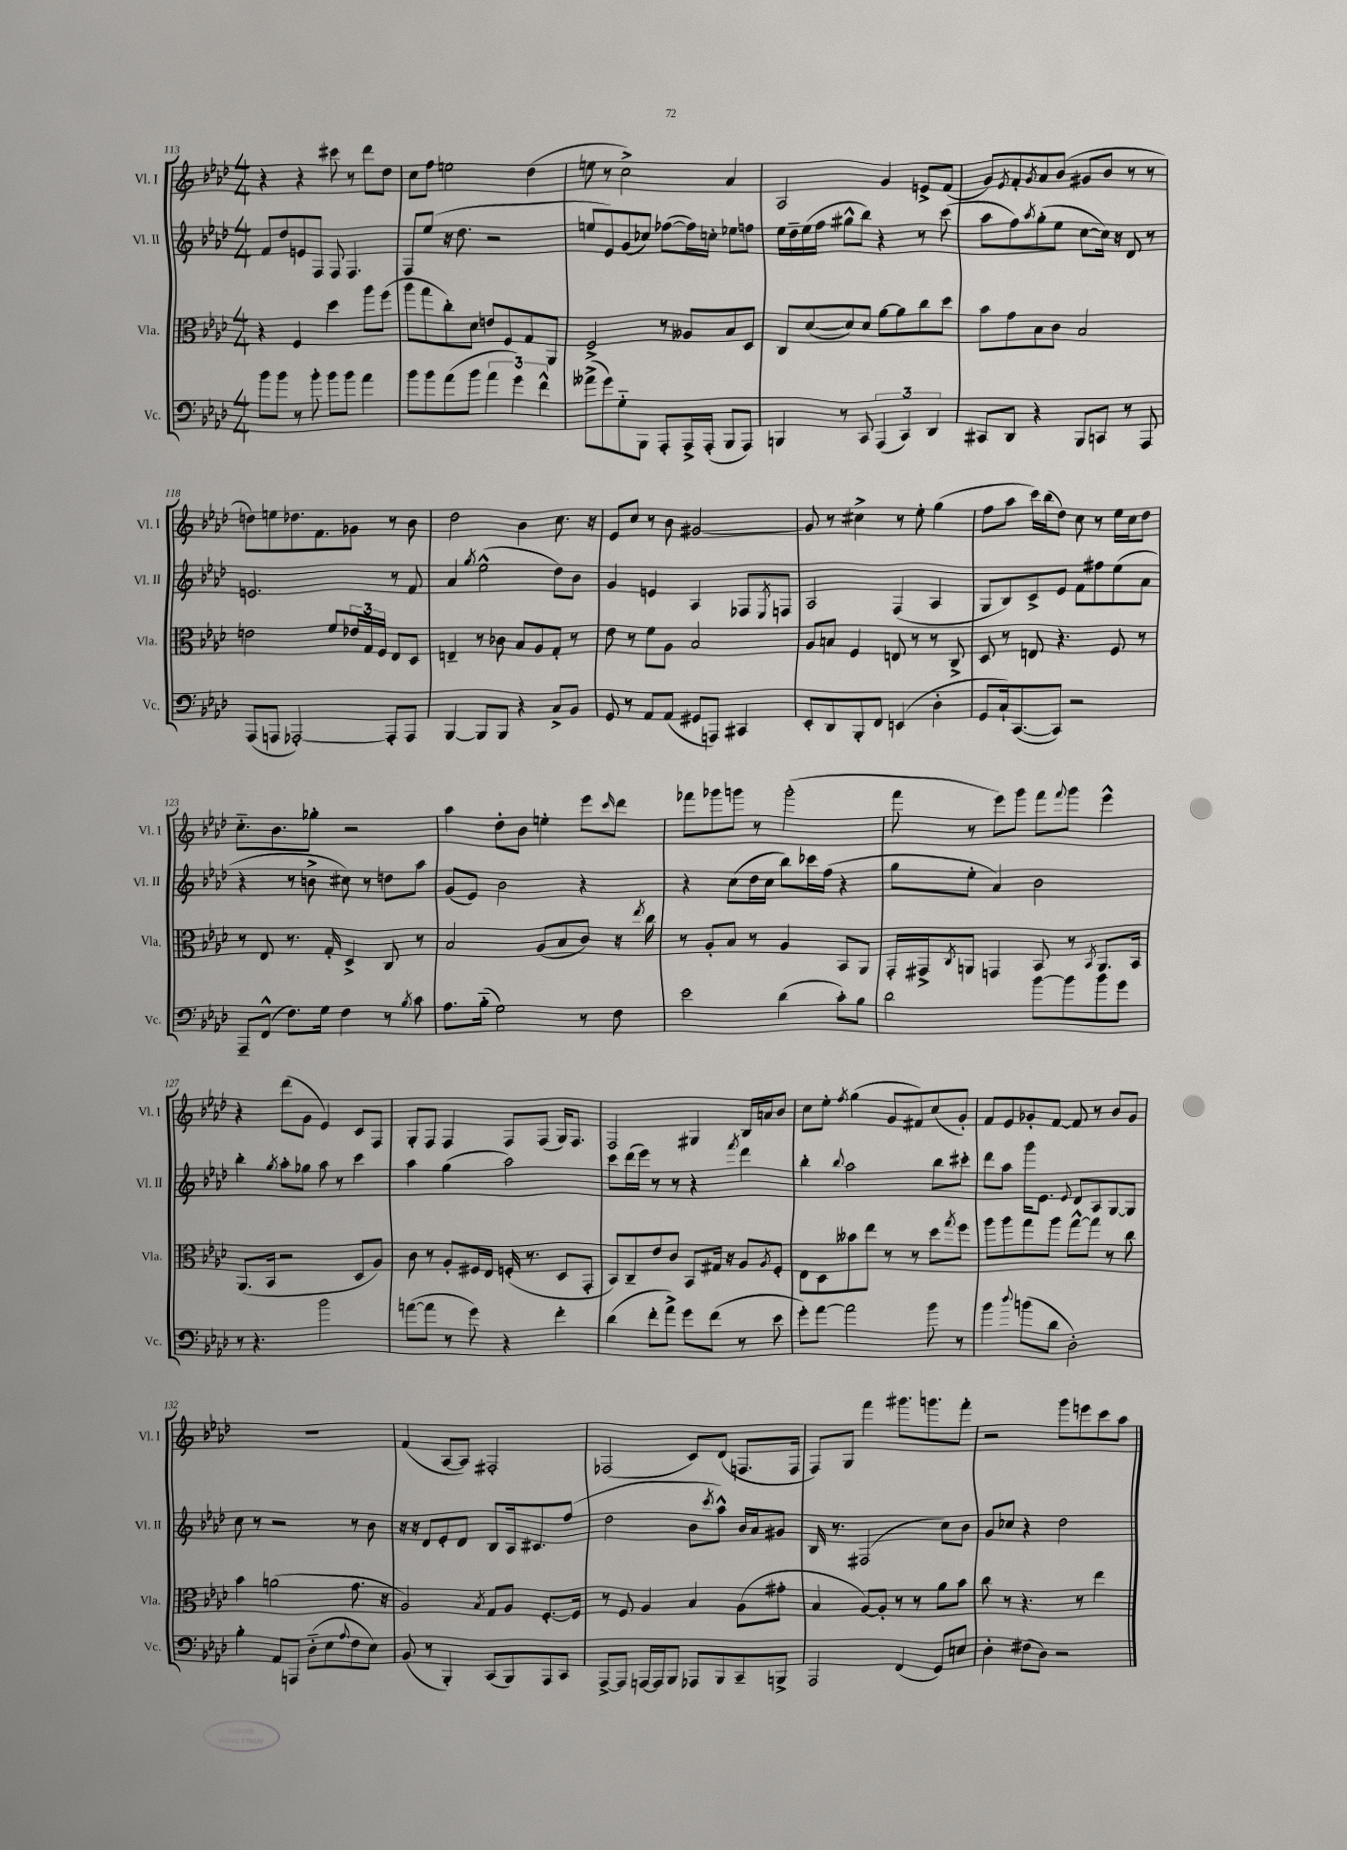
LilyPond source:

<<
\new StaffGroup <<
\new Staff = "s0" \with { instrumentName = "Vl. I" shortInstrumentName = "Vl. I" } {
    \clef treble \key aes \major \numericTimeSignature \time 4/4
    r4 r4 cis'''8 r8 des'''8 des''8 |
    c''8 f''8 e''2 des''4( |
    e''8 r8 c''2->) aes'4 |
    aes2 g'4 e'8-> f'8( |
    g'8) \acciaccatura { ees'8 } f'8-. \acciaccatura { g'8 } aes'8 bes'8( gis'8 bes'8 r8 r8 |
    d''8) e''8 des''8. f'8. ges'8 r8 bes'8 |
    des''2 bes'4 c''8. r16 |
    ees'8 c''8 r8 bes'8 gis'2~ |
    gis'8 r8 cis''4-> r8 ees''8-. g''4( |
    f''8 aes''8 c'''16) bes''16( des''8) c''8 r8 ees''16 c''16 des''8 |
    c''8.-_ bes'8. ges''8-. r2 |
    aes''4 des''8-. bes'8 e''4-. ees'''8 \grace { c'''16 } des'''8 |
    fes'''8 ges'''8 g'''8 r8 g'''2-.( |
    f'''8 r8 ees'''8) g'''8 f'''8 \appoggiatura { f'''8 } g'''8 ees'''4-^ |
    r4 des'''8( g'8 ees'4) c'8 f8 |
    g8-. f8 f4 f8 f8( g16) f8. |
    f2 gis4 bes16 a'16 bes'8 |
    c''8 ees''8-. \acciaccatura { f''8 } g''4( g'8 fis'8) c''8( g'8-.) |
    f'8 ees'8 ges'8-. f'8~ f'8 r8 bes'8 ges'8 |
    R1 |
    f'4( aes8~ aes8) fis2-. |
    fes2( c'8) des'8( f8. f16 |
    f8) g8 f'''4 gis'''8. g'''8. f'''8-. |
    r2 g'''8 e'''8 c'''8 aes''8 \bar "|." |
}
\new Staff = "s1" \with { instrumentName = "Vl. II" shortInstrumentName = "Vl. II" } {
    \clef treble \key aes \major \numericTimeSignature \time 4/4
    f'8 des''8 e'8 f8 f8 f4. |
    f8 ees''8( r16 des''8. r2 |
    e''8 ees'8) g'8( ces''8) fes''8~( fes''16) c''16-. ees''8 f''8 |
    ees''16 des''16-- ees''16( f''16 gis''8-^ bes''8) r4 r8 c'''8( |
    aes''8 f''8) \acciaccatura { aes''8 } g''8-.( ees''8 c''8~ c''16) r16 des'8 r8 |
    e'2. r8 f'8 |
    aes'4 \acciaccatura { g''8 } ees''2-^( des''8) bes'8 |
    g'4 e'4 aes4 fes8 \acciaccatura { ees8 } f8 |
    aes2 f4( aes4 |
    g8 bes8) c'8-> ees'8 f'8 fis''8 ees''8( aes'8 |
    r4 r8 b'8-> cis''8) r8 d''8 aes''8 |
    g'8( ees'8) bes'2 r4 |
    r4 c''8( des''16 c''16 bes''8) ces'''16 f''16( r4 |
    g''8 ees''8-. aes'4) bes'2 |
    bes''4-. \acciaccatura { g''8 } aes''8-. ges''8 aes''8 r8 c'''4 |
    aes''4 g''4( aes''2) |
    c'''8 des'''16( ees'''16) r8 r8 r4 \acciaccatura { f'''8 } des'''4 |
    bes''4-. \appoggiatura { bes''8 } aes''2 bes''8 cis'''8-. |
    des'''8 aes''8 g'''16 ees'8. \appoggiatura { ees'8 } des'8 aes8 g8~ g8 |
    c''8 r8 r2 r8 bes'8 |
    r16 r16 des'8 ees'8-. des'8 bes8 aes16 cis'8. f''8( |
    des''2 bes'8 \acciaccatura { c'''8 } aes''8-^) bes'16 aes'16 gis'8 |
    bes16 r8. fis2( c''8) bes'8 |
    g'8 ces''8 r4 des''2 \bar "|." |
}
\new Staff = "s2" \with { instrumentName = "Vla." shortInstrumentName = "Vla." } {
    \clef alto \key aes \major \numericTimeSignature \time 4/4
    r4 f4 des''4 aes''8 f''8( |
    aes''8 g''8 c''8-.) des'8 e'8 f8 g8 aes,8 |
    f2-> r8 aeses8 bes8 des8 |
    c8 des'8~( des'8) des'8 aes'8~ aes'8 c''8 des''8 |
    bes'8 g'8 bes8 c'8 bes2 |
    e'2 f'8 \tuplet 3/2 { ees'16 g16 f16 } ees8 des8 |
    e4-- r8 ces'8 bes8 aes8 g8-. r8 |
    ees'8 r8 f'8 aes8 bes2 |
    aes8 b8 f4 e8 r8 r8 c8-> |
    des8 r8 e8 r4. f8 r8 |
    r8 ees8 r8. g16-. des4-> c8 r8 |
    bes2 aes8( bes8 c'8) r16 \acciaccatura { ees''8 } c''16 |
    r8 aes8-. bes8 r8 aes4 bes,8 aes,8 |
    g,16-. gis,16-> \acciaccatura { c8 } a,8 g,4 bes,8 r8 \acciaccatura { bes,8 } a,8. bes,16 |
    aes,8.( bes,16 r2 des8 aes8) |
    c'8 r8 aes8-. fis16 ees16 f16-.( r8. des8 g,8-. |
    bes,8) c8-- ees'8 c'8 bes,8 gis16 r16 aes8 \acciaccatura { aes8 } f8-. |
    ees8 des8 beses'8 ees''8 r8 r8 des''8 \acciaccatura { g''8 } f''8 |
    aes''8 aes''8 g''8 aes''8 g''8~-^ g''8 r8 c''8 |
    bes'4 a'2( g'8. r16 |
    aes2) \acciaccatura { bes8 } g8 aes8 f8.~-. f16 |
    r8 f8 aes4 bes4 aes8( gis'8-. |
    bes4 aes8~) aes8-. r8 r8 aes'8 bes'8 |
    c''8 r8 r4. r8 ees''4 \bar "|." |
}
\new Staff = "s3" \with { instrumentName = "Vc." shortInstrumentName = "Vc." } {
    \clef bass \key aes \major \numericTimeSignature \time 4/4
    bes'8 bes'8 r8 bes'8-. bes'8 bes'8 aes'4 |
    bes'8 bes'8 aes'8( bes'8 \tuplet 3/2 { aes'4 g'4) f'4-^ } |
    aeses'8->( g'8) g8-_ bes,,8 aes,,8-. aes,,16-> aes,,16-.( bes,,8 aes,,8) |
    b,,4 r8 c,8 \tuplet 3/2 { aes,,4( c,4) des,4 } |
    cis,8 des,8 r4 bes,,8 c,8 r8 aes,,8 |
    aes,,8( a,,8 aes,,2~-.) aes,,8-. aes,,8 |
    bes,,4~ bes,,8 bes,,8 r4 c8-> bes,8 |
    g,8 r8 aes,8 aes,8( gis,8 a,,8) cis,4 |
    ees,8-. des,8 bes,,8-. f,8 e,4( des4-. |
    g,8 c16-!) c,8.~( c,8) r2 |
    aes,,8-- f,8-^( f8.) g16 f4 r8 \acciaccatura { bes8 } c'8 |
    aes8. bes16-_( g2) r8 f8 |
    ees'2 des'4( c'8-.) bes8 |
    des'2 bes'8~ bes'8 bes'8 g'8 |
    r8 r4. bes'2 |
    a'8~( a'8 r8 g'8) r4 f'4-. |
    des'4( f'8-. aes'8->) g'8 f'8( r8 ees'8 |
    g'8-.) aes'8~ aes'2 bes'8 r8 |
    bes'4 \appoggiatura { des''8 } b'8( des'8 des2-.) |
    bes4-. aes,8 a,,8 des8-_( ees8 \appoggiatura { aes8 } f8 ees8) |
    bes,8( r8 bes,,4-.) c,8( bes,,8) aes,,8 c,8 |
    aes,,8~-> aes,,8 a,,16~ a,,16 bes,,8 aes,,8 bes,,8 c,8-- b,,8-> |
    aes,,2 f,4( g,8) e8 |
    des4-. fis8( des8) r2 \bar "|." |
}
>>
>>
\layout { \context { \Score currentBarNumber = #113 } }
